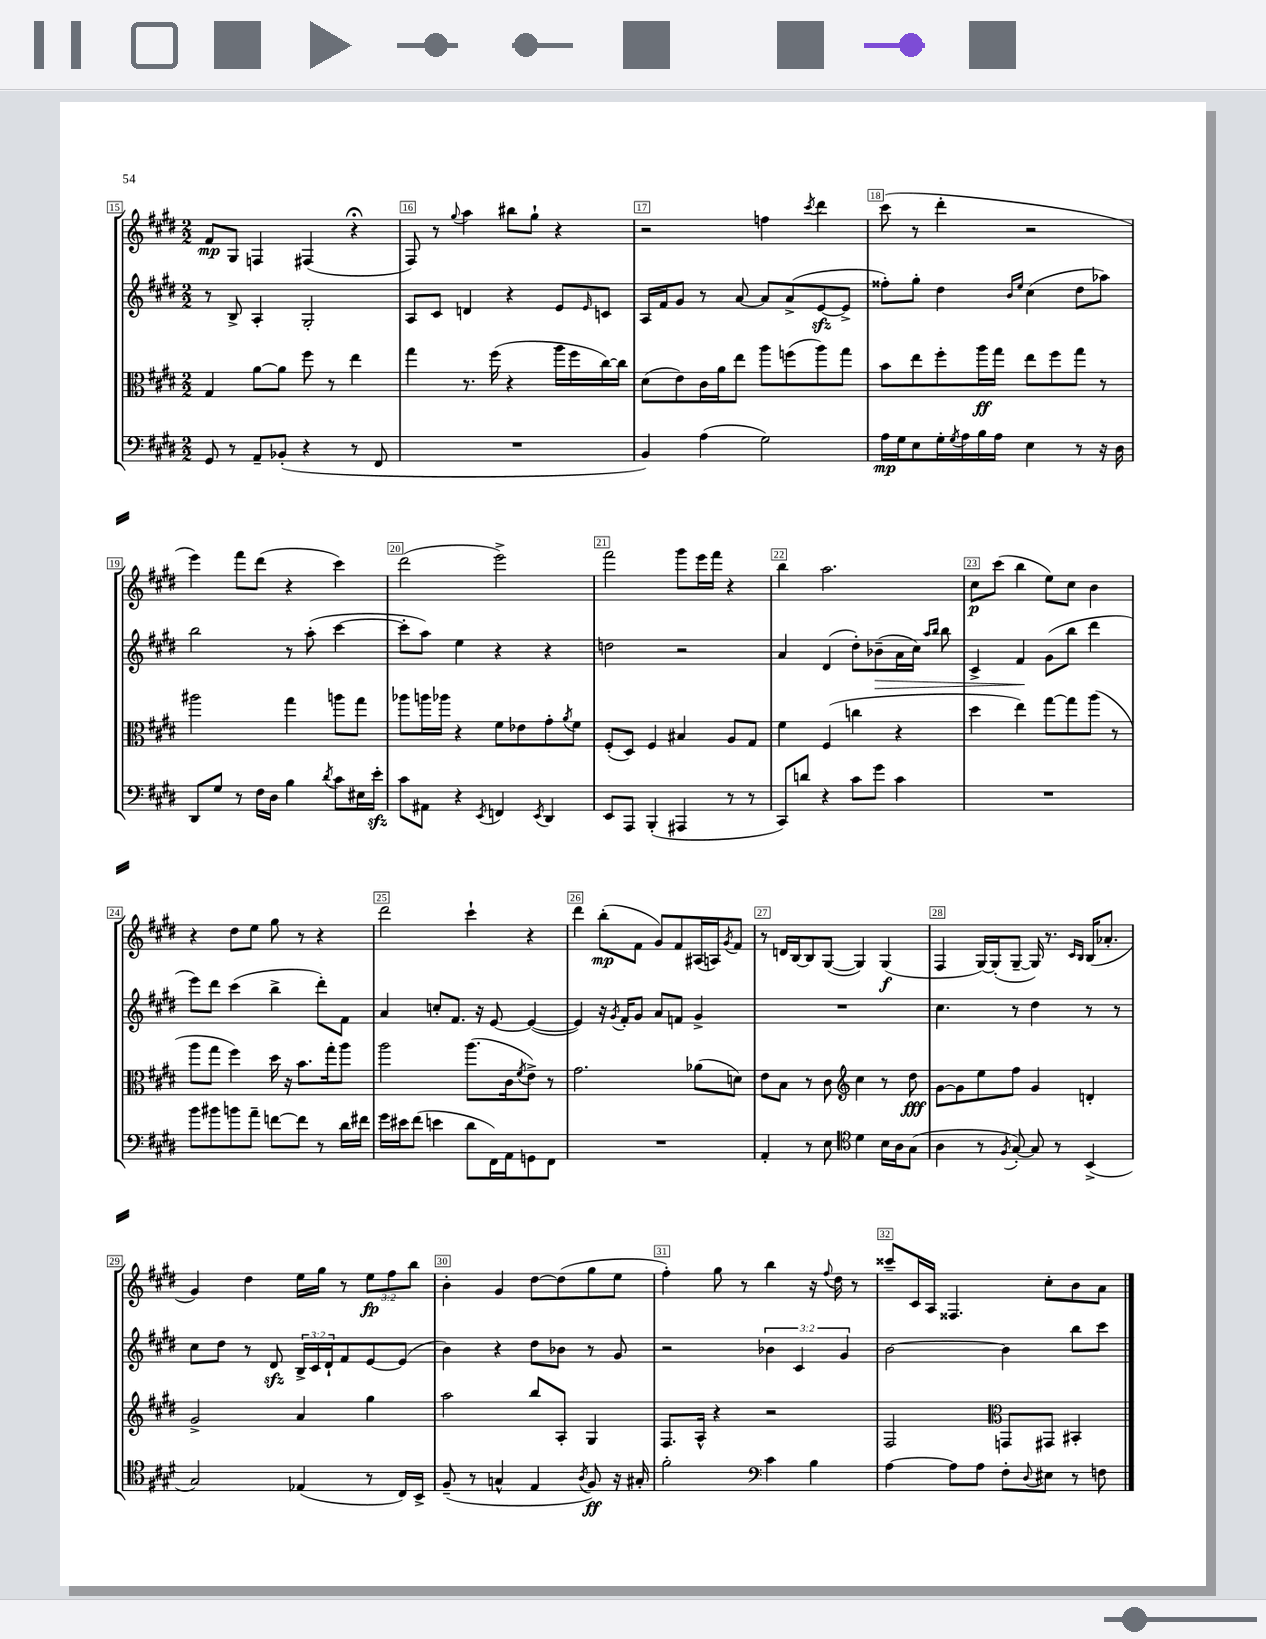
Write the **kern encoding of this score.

**kern	**dynam	**kern	**dynam	**kern	**dynam	**kern	**dynam
*part4	*part4	*part3	*part3	*part2	*part2	*part1	*part1
*staff4	*staff4	*staff3	*staff3	*staff2	*staff2	*staff1	*staff1
*clefF4	*	*clefC3	*	*clefG2	*	*clefG2	*
*k[f#c#g#d#]	*	*k[f#c#g#d#]	*	*k[f#c#g#d#]	*	*k[f#c#g#d#]	*
*M2/2	*	*M2/2	*	*M2/2	*	*M2/2	*
=15	=15	=15	=15	=15	=15	=15	=15
8GG#/	.	4G#/	.	8r	.	8f#/L	mp
8r	.	.	.	8B^/	.	8G#/J	.
8AA~/L	.	[8a\L	.	4A'/	.	4Fn/	.
(8BB-X'/J	.	8a\J]	.	.	.	.	.
4r	.	8ff#\	.	2G#'/	.	(4F#X/	.
.	.	8r	.	.	.	.	.
8r	.	4ee\	.	.	.	4r;<	.
8FF#/	.	.	.	.	.	.	.
=16	=16	=16	=16	=16	=16	=16	=16
1r	.	4gg#\	.	8A/L	.	8F#/)	.
.	.	.	.	8c#/J	.	8r	.
.	.	.	.	.	.	8qqgg#/	.
.	.	8.r	.	4dn/	.	4aa\	.
.	.	(16ff#\	.	.	.	.	.
.	.	4r	.	4r	.	8bb#X\L	.
.	.	.	.	.	.	8gg#`\J	.
.	.	16aa\LL	.	8e/L	.	4r	.
.	.	16ff#\	.	.	.	.	.
.	.	.	.	16qqe/	.	.	.
.	.	[16cc#\)	.	8cn/J	.	.	.
.	.	16cc#\JJ]	.	.	.	.	.
=17	=17	=17	=17	=17	=17	=17	=17
4BB/)	.	(8d#\L	.	16A/LL	.	2r	.
.	.	.	.	16f#/J	.	.	.
.	.	8e\)	.	8g#/J	.	.	.
(4A\	.	16c#\L	.	8r	.	.	.
.	.	16a\J	.	.	.	.	.
.	.	8ee\J	.	[8a/	.	.	.
2G#\)	.	8aa\L	.	8a/L]	.	4ffn\	.
.	.	(8ffn\	.	(8a^/	.	.	.
.	.	.	.	.	.	8qccc#/	.
.	.	8aa\)	.	[8ezz/	.	4ddd#\	.
.	.	8gg#\J	.	8e^/J]	.	.	.
=18	=18	=18	=18	=18	=18	=18	=18
16A\LL	mp	8b\L	.	8ff##X'\L)	.	(8ccc#\	.
16G#\J	.	.	.	.	.	.	.
8E\	.	8ee\	.	8gg#'\J	.	8r	.
16G#'\L	.	8ff#'\	.	4dd#\	.	4ddd#'\	.
8qG#/	.	.	.	.	.	.	.
16A\	.	.	.	.	.	.	.
16B\	.	16aa\L	ff	.	.	.	.
16A\JJ	.	16gg#\JJ	.	.	.	.	.
.	.	.	.	16qqb/LL	.	.	.
.	.	.	.	16qqee/JJ	.	.	.
4E\	.	8ee\L	.	(4cc#\	.	2r	.
.	.	8ff#\	.	.	.	.	.
8r	.	8gg#\J	.	8dd#\L	.	.	.
16r	.	8r	.	8aa-X\J)	.	.	.
16D#\	.	.	.	.	.	.	.
!!LO:LB:g=z
=19	=19	=19	=19	=19	=19	=19	=19
8DD#/L	.	2aa#X\	.	2bb\	.	4eee\)	.
8G#/J	.	.	.	.	.	.	.
8r	.	.	.	.	.	8fff#\L	.
16F#\LL	.	.	.	.	.	(8ddd#\J	.
16D#\JJ	.	.	.	.	.	.	.
4B\	.	4gg#\	.	8r	.	4r	.
.	.	.	.	(8aa'\	.	.	.
8qd#/	.	.	.	.	.	.	.
8c#\L	.	8aan\L	.	[4ccc#\	.	4ccc#\)	.
16E#X\L	.	8gg#\J	.	.	.	.	.
16ezz'\JJ	.	.	.	.	.	.	.
=20	=20	=20	=20	=20	=20	=20	=20
8c#\L	.	8aa-X\L	.	8ccc#'\L]	.	(2ddd#\	.
8AA#X\J	.	16aan\L	.	8aa\J)	.	.	.
.	.	16aa-X\JJ	.	.	.	.	.
4r	.	4r	.	4ee\	.	.	.
8qEE/	.	.	.	.	.	.	.
4FFn/	.	8f#\L	.	4r	.	2eee^\)	.
.	.	8e-X\	.	.	.	.	.
8qEE/	.	.	.	.	.	.	.
4DD#/	.	8g#'\	.	4r	.	.	.
.	.	8qa/	.	.	.	.	.
.	.	8f#\J	.	.	.	.	.
=21	=21	=21	=21	=21	=21	=21	=21
8EE/L	.	(8F#'/L	.	2ddn\	.	2fff#\	.
8AAA/J	.	8D#/J)	.	.	.	.	.
(4BBB'/	.	4F#/	.	.	.	.	.
4AAA#X/	.	4B#X/	.	2r	.	8ggg#\L	.
.	.	.	.	.	.	16eee\L	.
.	.	.	.	.	.	16fff#\JJ	.
8r	.	8A/L	.	.	.	4r	.
8r	.	8G#/J	.	.	.	.	.
=22	=22	=22	=22	=22	=22	=22	=22
8CC#/L)	.	4f#\	.	4a/	.	4bb\	.
8dn/J	.	.	.	.	.	.	.
4r	.	(4F#/	.	(4d#/	.	2.aa\	.
8c#\L	.	4ccn\	.	8dd#'\L)	.	.	.
!	!	!	!	!	!LO:HP:b	!	!
8g#\J	.	.	.	(8b-X~\	>	.	.
4c#\	.	4r	.	16a\L	.	.	.
.	.	.	.	16cc#\JJ)	.	.	.
.	.	.	.	16qqaa/LL	.	.	.
.	.	.	.	16qqbb/JJ	.	.	.
.	.	.	.	8bb\	.	.	.
=23	=23	=23	=23	=23	=23	=23	=23
1r	.	4dd#\	.	4c#^/	.	8cc#\L	p
.	.	.	.	.	.	(8ccc#\J	.
.	.	4ee\)	.	4f#/	.	4bb\	.
.	.	[8gg#\L	.	(8g#\L	]	8ee\L)	.
.	.	8gg#\]	.	8bb\J	.	8cc#\J	.
.	.	(8aa\J	.	4ddd#\	.	4b\	.
.	.	8r	.	.	.	.	.
!!LO:LB:g=z
=24	=24	=24	=24	=24	=24	=24	=24
8b\L	.	8aa\L	.	8eee\L)	.	4r	.
8b#X\	.	8gg#\J	.	8ddd#\J	.	.	.
8bn\	.	4ff#\)	.	(4ccc#\	.	8dd#\L	.
8a~\J	.	.	.	.	.	8ee\J	.
[8fn\L	.	16dd#\	.	4bb^\	.	8gg#\	.
.	.	16r	.	.	.	.	.
8f\J]	.	8.b\L	.	.	.	8r	.
8r	.	.	.	8ddd#'\L)	.	4r	.
.	.	16gg#'\k	.	.	.	.	.
16d#\LL	.	8aa\J	.	8f#\J	.	.	.
16f#X\JJ	.	.	.	.	.	.	.
=25	=25	=25	=25	=25	=25	=25	=25
16g#\LL	.	2aa\	.	4a/	.	2ddd#\	.
16e#X\J	.	.	.	.	.	.	.
(8f#\J	.	.	.	.	.	.	.
4en\	.	.	.	8ccn'/L	.	.	.
.	.	.	.	8.f#/J	.	.	.
8d#\L	.	(8.aa\L	.	.	.	4ccc#`\	.
.	.	.	.	16r	.	.	.
16FF#\L)	.	.	.	[8e/	.	.	.
16AA\J	.	16c#\k	.	.	.	.	.
.	.	8qf#/	.	.	.	.	.
8GGn\	.	8e^\J)	.	(4e/_	.	4r	.
8FF#\J	.	8r	.	.	.	.	.
=26	=26	=26	=26	=26	=26	=26	=26
1r	.	2.g#\	.	4e/])	.	4ddd#\	.
.	.	.	.	16r	.	(8bb'\L	mp
.	.	.	.	8qg#/	.	.	.
.	.	.	.	16f#'/KL	.	.	.
.	.	.	.	8g#/J	.	8f#\J	.
.	.	.	.	8a/L	.	8g#/L)	.
.	.	.	.	8fn/J	.	8f#/	.
.	.	(8a-X\L	.	4g#^/	.	(16A#X/L	.
.	.	.	.	.	.	16An/J)	.
.	.	.	.	.	.	8qg#/	.
.	.	8dn\J)	.	.	.	8f#/J	.
=27	=27	=27	=27	=27	=27	=27	=27
4AA'/	.	8e\L	.	1r	.	8r	.
.	.	8B\J	.	.	.	16dn/LL	.
.	.	.	.	.	.	[16B/J	.
8r	.	8r	.	.	.	8B/]	.
8E\	.	8c#\	.	.	.	([8G#/J	.
*clefC4	*	*clefG2	*	*	*	*	*
4d#\	.	4cc#\	.	.	.	4G#/])	.
16B\LL	.	8r	.	.	.	(4G#/	f
16A\J	.	.	.	.	.	.	.
(8G#\J	.	8dd#\	fff	.	.	.	.
=28	=28	=28	=28	=28	=28	=28	=28
4A\	.	[8g#\L	.	4.cc#\	.	4F#/	.
.	.	8g#\]	.	.	.	.	.
8r	.	8ee\	.	.	.	[16G#/LL)	.
.	.	.	.	.	.	(16G#'/J]	.
8qF#/	.	.	.	.	.	.	.
[8G#'/)	.	8ff#\J	.	8r	.	[8G#~/J	.
8G#/]	.	4g#/	.	4dd#\	.	16G#/])	.
.	.	.	.	.	.	8.r	.
8r	.	.	.	.	.	.	.
.	.	.	.	.	.	16qqc#/LL	.
.	.	.	.	.	.	16qqB/JJ	.
(4BB^/	.	4dn'/	.	8r	.	(16B/KL	.
.	.	.	.	.	.	8.a-X'/J	.
.	.	.	.	8r	.	.	.
!!LO:LB:g=z
=29	=29	=29	=29	=29	=29	=29	=29
2G#/)	.	2g#^/	.	8cc#\L	.	4g#/)	.
.	.	.	.	8dd#\J	.	.	.
.	.	.	.	8r	.	4dd#\	.
.	.	.	.	8d#zz/	.	.	.
(4E-X/	.	4a/	.	24B^/LL	.	16ee\LL	.
.	.	.	.	24c#/	.	.	.
.	.	.	.	.	.	16gg#\JJ	.
.	.	.	.	24d#`/J	.	.	.
.	.	.	.	8f#/	.	8r	.
8r	.	4gg#\	.	[8e/	.	12ee\L	fp
.	.	.	.	.	.	12ff#\	.
16C#/LL)	.	.	.	(8e/J]	.	.	.
.	.	.	.	.	.	12bb\J	.
16BB^/JJ	.	.	.	.	.	.	.
=30	=30	=30	=30	=30	=30	=30	=30
(8F#~/	.	2aa\	.	4b\)	.	4b'\	.
8r	.	.	.	.	.	.	.
4Gn^^/	.	.	.	4r	.	4g#/	.
4E/	.	8bb/L	.	8dd#\L	.	[8dd#\L	.
.	.	8A'/J	.	8b-X\J	.	(8dd#\]	.
8qA/	.	.	.	.	.	.	.
8F#/)	ff	4G#/	.	8r	.	8gg#\	.
16r	.	.	.	8g#/	.	8ee\J	.
16G#X'/	.	.	.	.	.	.	.
=31	=31	=31	=31	=31	=31	=31	=31
2f#'\	.	8.F#/L	.	2r	.	4ff#'\)	.
.	.	16A^^/Jk	.	.	.	.	.
.	.	4r	.	.	.	8gg#\	.
.	.	.	.	.	.	8r	.
*clefF4	*	*	*	*	*	*	*
4c#\	.	2r	.	6b-X\	.	4bb\	.
.	.	.	.	6c#/	.	.	.
4B\	.	.	.	.	.	16r	.
.	.	.	.	.	.	8qqff#/	.
.	.	.	.	.	.	16dd#\	.
.	.	.	.	6g#/	.	.	.
.	.	.	.	.	.	8r	.
=32	=32	=32	=32	=32	=32	=32	=32
[4A\	.	2F#/	.	[2b\	.	8ccc##X~/L	.
.	.	.	.	.	.	16c#/L	.
.	.	.	.	.	.	16A/JJ	.
8A\L]	.	.	.	.	.	4.F##X/	.
8A\J	.	.	.	.	.	.	.
*	*	*clefC3	*	*	*	*	*
8F#'\L	.	8GGn/L	.	4b\]	.	.	.
8qqD#/	.	.	.	.	.	.	.
8E#X\J	.	8GG#X/J	.	.	.	8cc#'\L	.
8r	.	4BB#X'/	.	8bb\L	.	8b\	.
8Fn\	.	.	.	8ccc#\J	.	8a\J	.
==	==	==	==	==	==	==	==
*-	*-	*-	*-	*-	*-	*-	*-
